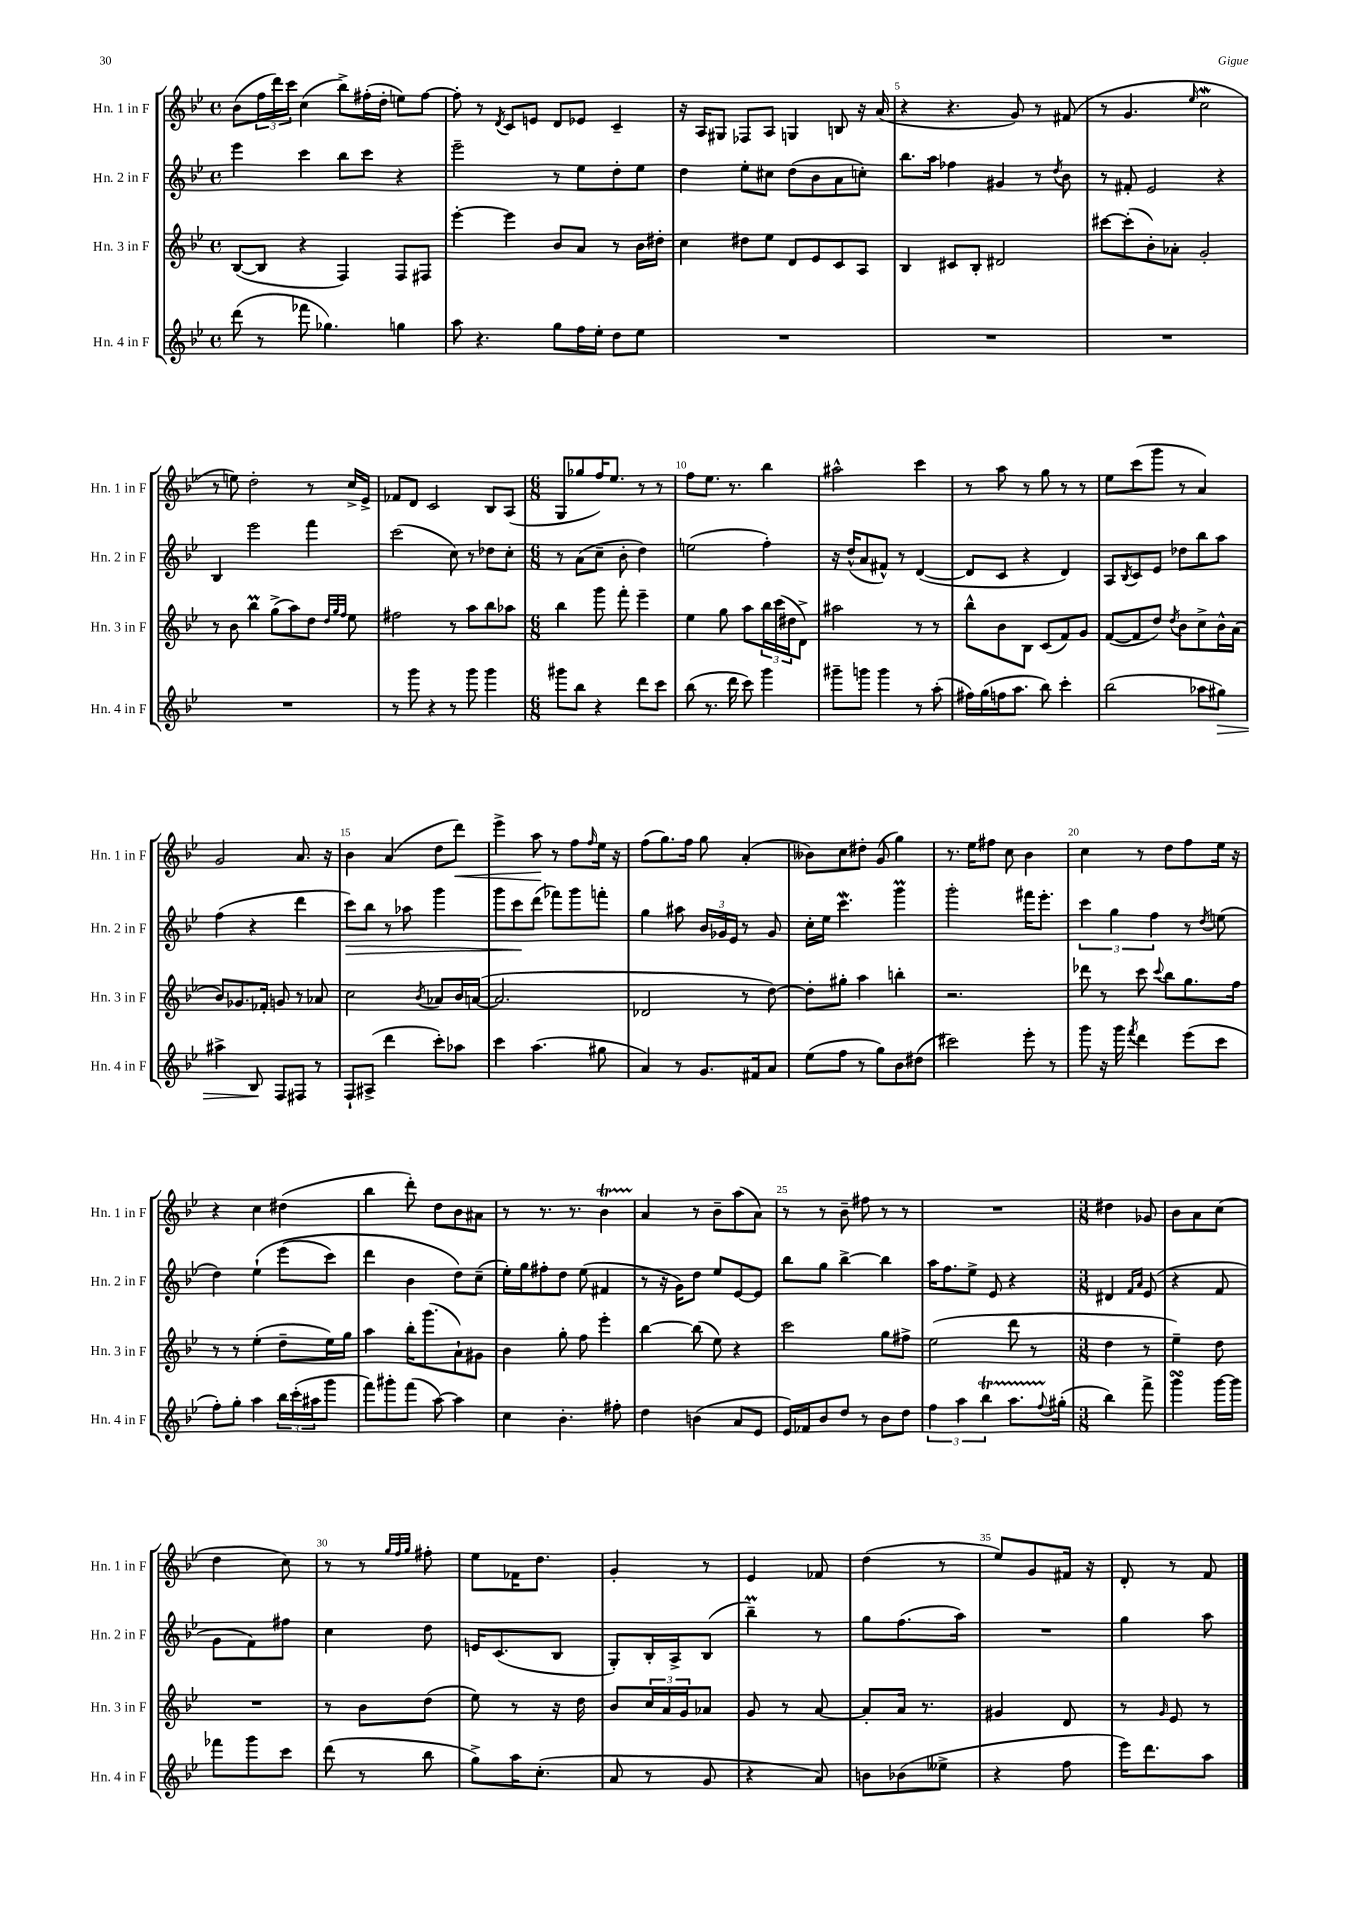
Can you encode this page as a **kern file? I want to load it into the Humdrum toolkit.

**kern	**dynam	**kern	**kern	**dynam	**kern	**dynam
*part4	*part4	*part3	*part2	*part2	*part1	*part1
*staff4	*staff4	*staff3	*staff2	*staff2	*staff1	*staff1
*I"Hn. 4 in F	*	*I"Hn. 3 in F	*I"Hn. 2 in F	*	*I"Hn. 1 in F	*
*I'Hn. 4 in F	*	*I'Hn. 3 in F	*I'Hn. 2 in F	*	*I'Hn. 1 in F	*
*clefG2	*	*clefG2	*clefG2	*	*clefG2	*
*k[b-e-]	*	*k[b-e-]	*k[b-e-]	*	*k[b-e-]	*
*M4/4	*	*M4/4	*M4/4	*	*M4/4	*
*met(c)	*	*met(c)	*met(c)	*	*met(c)	*
=2	=2	=2	=2	=2	=2	=2
(8ddd\	.	([8B-/L	4eee-\	.	(8b-\L	.
8r	.	8B-/J]	.	.	24ff\L	.
.	.	.	.	.	24ddd\)	.
.	.	.	.	.	24ccc\JJ	.
8fff-X\	.	4r	4ccc\	.	(4cc\	.
4.gg-X\)	.	.	.	.	.	.
.	.	4F/)	8bb-\L	.	8bb-^\L)	.
.	.	.	8ccc\J	.	(16ff#X'\L	.
.	.	.	.	.	16dd'\JJ	.
4ggn\	.	8F/L	4r	.	8een\L)	.
.	.	8F#X/J	.	.	[8ff#\J	.
=3	=3	=3	=3	=3	=3	=3
8aa\	.	[4eee-'\	2eee-~\	.	8ff#'\]	.
4.r	.	.	.	.	8r	.
.	.	.	.	.	8qd/	.
.	.	4eee-\]	.	.	8c/L	.
.	.	.	.	.	8en/J	.
8gg\L	.	8b-/L	8r	.	8d/L	.
16ff\L	.	8a/J	8ee-\L	.	8e-X/J	.
16ee-'\JJ	.	.	.	.	.	.
8dd\L	.	8r	8dd'\	.	4c~/	.
8ee-\J	.	16b-\LL	8ee-\J	.	.	.
.	.	16dd#X'\JJ	.	.	.	.
=4	=4	=4	=4	=4	=4	=4
1r	.	4cc\	4dd\	.	16r	.
.	.	.	.	.	16A/KL	.
.	.	.	.	.	8G#X/J	.
.	.	8dd#X\L	8ee-'\L	.	8F-X/L	.
.	.	8ee-\J	8cc#X\J	.	8A/J	.
.	.	8d/L	(8dd\L	.	4Gn/	.
.	.	8e-/	8b-\	.	.	.
.	.	8c/	8a\	.	8Bn/	.
.	.	8A/J	8ccn'\J)	.	16r	.
.	.	.	.	.	(16a/	.
=5	=5	=5	=5	=5	=5	=5
1r	.	4B-/	8.bb-\L	.	4r	.
.	.	.	16aa\Jk	.	.	.
.	.	8c#X/L	4ff-X\	.	4.r	.
.	.	8B-'/J	.	.	.	.
.	.	2d#X/	4g#X/	.	.	.
.	.	.	.	.	8g/)	.
.	.	.	8r	.	8r	.
.	.	.	8qdd/	.	.	.
.	.	.	8b-\	.	(8f#X/	.
=6	=6	=6	=6	=6	=6	=6
1r	.	[8ccc#X\L	8r	.	8r	.
.	.	(8ccc#'\]	8f#X'/	.	4.g/	.
.	.	8b-'\)	2e-/	.	.	.
.	.	8a-X'\J	.	.	.	.
.	.	.	.	.	16qqee-/	.
.	.	2g'/	.	.	2ccW\	.
.	.	.	4r	.	.	.
!!LO:LB:g=z
=7	=7	=7	=7	=7	=7	=7
1r	.	8r	4B-/	.	8r	.
.	.	8b-\	.	.	8een\)	.
.	.	4bb-M\	2eee-\	.	2dd'\	.
.	.	(8gg^\L	.	.	.	.
.	.	8aa\)	.	.	.	.
.	.	8dd\J	4fff\	.	8r	.
.	.	32qqdd/LLL	.	.	.	.
.	.	32qqgg/	.	.	.	.
.	.	32qqff/JJJ	.	.	.	.
.	.	8ee-\	.	.	16cc^/LL	.
.	.	.	.	.	16e-^/JJ	.
=8	=8	=8	=8	=8	=8	=8
8r	.	2ff#X\	(2ccc\	.	8f-X/L	.
8ggg\	.	.	.	.	8d/J	.
4r	.	.	.	.	2c/	.
8r	.	8r	8cc\)	.	.	.
8ggg\	.	8aa\L	8r	.	.	.
4ggg\	.	8bb-\	8dd-X\L	.	8B-/L	.
.	.	8aa-X\J	8cc'\J	.	(8A/J	.
=9	=9	=9	=9	=9	=9	=9
*M6/8	*	*M6/8	*M6/8	*	*M6/8	*
8ggg#X\L	.	4bb-\	8r	.	8G/L	.
8bb-\J	.	.	(8a\L	.	8gg-X/	.
4r	.	8ggg\	8cc~\J	.	16ff/K)	.
.	.	.	.	.	8.ee-/J	.
.	.	8fff'\	8b-'\	.	.	.
8ddd\L	.	4eee-~\	4dd\)	.	8r	.
8ccc\J	.	.	.	.	8r	.
=10	=10	=10	=10	=10	=10	=10
(8bb-\	.	4ee-\	(2een\	.	8ff\L	.
8.r	.	.	.	.	8.ee-\J	.
.	.	8gg\	.	.	.	.
16ddd\	.	.	.	.	8.r	.
8ccc\)	.	8aa\L	.	.	.	.
4ggg\	.	24bb-\L	4ff'\)	.	4bb-\	.
.	.	(24ccc\	.	.	.	.
.	.	24dd#X\J	.	.	.	.
.	.	8d^\J)	.	.	.	.
=11	=11	=11	=11	=11	=11	=11
8ggg#X~\L	.	2aa#X\	16r	.	2aa#X^^\	.
.	.	.	(16dd^^/KL	.	.	.
8gggn\J	.	.	8a/	.	.	.
4ggg\	.	.	8f#X^^/J)	.	.	.
.	.	.	8r	.	.	.
8r	.	8r	([4d/	.	4ccc\	.
(8aa'\	.	8r	.	.	.	.
=12	=12	=12	=12	=12	=12	=12
16ff#X\LL)	.	8bb-^^\L	8d/L]	.	8r	.
(16gg\	.	.	.	.	.	.
16ffn\J	.	8b-\	8c/J	.	8aa\	.
8.aa\J	.	.	.	.	.	.
.	.	8B-\J	4r	.	8r	.
8bb-\)	.	(8c/L	.	.	8gg\	.
4ccc'\	.	8f/)	4d/)	.	8r	.
.	.	8g/J	.	.	8r	.
=13	=13	=13	=13	=13	=13	=13
(2bb-\	.	([8f/L	8A/L	.	8ee-\L	.
.	.	.	8qB-/	.	.	.
.	.	8f/]	8c/	.	(8ccc\	.
.	.	8dd/J)	8e-/J	.	8ggg\J	.
.	.	8qdd/	.	.	.	.
.	.	8b-\L	8dd-X\L	.	8r	.
8aa-X\L	.	8cc^\	8bb-\	.	4a/)	.
!	!LO:HP:b	!	!	!	!	!
8gg#X\J)	>	16b-^^\L	8aa\J	.	.	.
.	.	(16a\JJ	.	.	.	.
!!LO:LB:g=z
=14	=14	=14	=14	=14	=14	=14
4aa#X^\	.	8b-/L)	(4ff\	.	2g/	.
.	.	8.g-X/	.	.	.	.
8B-/	.	.	4r	.	.	.
.	.	16f-X'/Jk	.	.	.	.
8F/L	]	8gn/	.	.	.	.
8F#X/J	.	8r	4ddd\	.	8.a/	.
8r	.	8a-X/	.	.	.	.
.	.	.	.	.	16r	.
=15	=15	=15	=15	=15	=15	=15
!	!	!	!	!LO:HP:b	!	!
8F`/L	.	2cc\	8ccc\L)	>	4b-\	.
(8A#X^/J	.	.	8bb-\J	.	.	.
4ddd\	.	.	8r	.	(4a/	.
.	.	.	8aa-X\	.	.	.
.	.	8qb-/	.	.	.	.
8ccc'\L)	.	8a-X/L	4ggg\	.	8dd\L	.
!	!	!	!	!	!	!LO:HP:b
8aa-X\J	.	16b-/L	.	.	8ddd\J)	<
.	.	([16an/JJ	.	.	.	.
=16	=16	=16	=16	=16	=16	=16
4ccc\	.	2.a/]	8ggg\L	.	4eee-^\	.
.	.	.	8ccc\	.	.	.
(4.aa\	.	.	(8ddd\J	]	8aa\	.
.	.	.	8fff-X\L)	.	8r	[
.	.	.	8ggg\	.	8ff\L	.
.	.	.	.	.	16qqff/	.
8gg#X\	.	.	8fffn'\J	.	16ee-\Jk	.
.	.	.	.	.	16r	.
=17	=17	=17	=17	=17	=17	=17
4a/)	.	2d-X/	4gg\	.	(8ff\L	.
.	.	.	.	.	8.gg\)	.
8r	.	.	8aa#X\	.	.	.
.	.	.	.	.	16ff\Jk	.
8.g/L	.	.	24b-/LL	.	8gg\	.
.	.	.	24g-X/	.	.	.
.	.	.	24e-/JJ	.	.	.
.	.	8r	8r	.	(4a'/	.
16f#X/k	.	.	.	.	.	.
8a/J	.	[8dd\)	8g-/	.	.	.
=18	=18	=18	=18	=18	=18	=18
(8ee-\L	.	8dd'\L]	16cc'\LL	.	8b--X\L)	.
.	.	.	16ee-\JJ	.	.	.
8ff\J	.	8gg#X'\J	4.cccW\	.	8cc\	.
8r	.	4aa\	.	.	8dd#X'\J	.
8gg\L)	.	.	.	.	(8g/	.
8b-\	.	4bbn'\	4gggM\	.	4gg\)	.
(8dd#X\J	.	.	.	.	.	.
=19	=19	=19	=19	=19	=19	=19
2ccc#X\)	.	2.r	2ggg'\	.	8.r	.
.	.	.	.	.	16ee-\KL	.
.	.	.	.	.	8ff#X\J	.
.	.	.	.	.	8cc\	.
8eee-'\	.	.	16fff#X\KL	.	4b-\	.
.	.	.	8.eee-'\J	.	.	.
8r	.	.	.	.	.	.
=20	=20	=20	=20	=20	=20	=20
8ggg\	.	8ddd-X\	6ccc\	.	4cc\	.
16r	.	8r	.	.	.	.
.	.	.	6gg\	.	.	.
16ggg\	.	.	.	.	.	.
8qfff/	.	.	.	.	.	.
4ddd\	.	8ccc\	.	.	8r	.
.	.	.	6ff\	.	.	.
.	.	8qqccc/	.	.	.	.
.	.	8bb-\L	.	.	8dd\L	.
(8eee-\L	.	8.gg\	8r	.	8ff\	.
.	.	.	8qdd/	.	.	.
8ccc\J	.	.	(8een\	.	16ee-\Jk	.
.	.	16ff\Jk	.	.	16r	.
!!LO:LB:g=z
=21	=21	=21	=21	=21	=21	=21
8ff'\L)	.	8r	4dd\)	.	4r	.
8gg'\J	.	8r	.	.	.	.
4aa\	.	(4ee-'\	(4ee-`\	.	4cc\	.
24bb-\LL	.	8dd~\L	(8eee-\L	.	(4dd#X\	.
(24ccc'\	.	.	.	.	.	.
24aa#X\J	.	.	.	.	.	.
8ggg\J	.	16ee-\L)	8ccc\J)	.	.	.
.	.	16gg\JJ	.	.	.	.
=22	=22	=22	=22	=22	=22	=22
8fff\L)	.	4aa\	4ddd\	.	4bb-\	.
8ggg#X'\	.	.	.	.	.	.
(8fff\J	.	16bb-'\KL	4b-\	.	8ddd'\)	.
.	.	(8.ggg\	.	.	.	.
[8aa\)	.	.	.	.	8dd\L	.
4aa\]	.	8a`\)	8dd\L)	.	8b-\	.
.	.	8g#X\J	(8cc~\J	.	8a#X\J	.
=23	=23	=23	=23	=23	=23	=23
4cc\	.	4b-\	16ee-'\LL)	.	8r	.
.	.	.	16gg\J	.	.	.
.	.	.	8ff#X'\	.	8.r	.
4.b-'\	.	8gg'\	8dd\J	.	.	.
.	.	.	.	.	8.r	.
.	.	8ff\	(8ee-\	.	.	.
.	.	4eee-'\	4f#X/	.	4b-T\	.
8ff#X'\	.	.	.	.	.	.
=24	=24	=24	=24	=24	=24	=24
4dd\	.	[4bb-\	8r	.	4a/	.
.	.	.	16r	.	.	.
.	.	.	16g\KL)	.	.	.
(4bn\	.	(8bb-\]	8dd\J	.	8r	.
.	.	8ee-\)	8ee-/L	.	8b-~\L	.
8a/L	.	4r	[8e-/	.	(8aa\	.
8e-/J	.	.	8e-/J]	.	8a\J)	.
=25	=25	=25	=25	=25	=25	=25
16e-/LL)	.	2ccc\	8bb-\L	.	8r	.
16f-X/J	.	.	.	.	.	.
8b-/	.	.	8gg\J	.	8r	.
8dd/J	.	.	[4bb-^\	.	8b-~\	.
8r	.	.	.	.	8ff#X\	.
8b-\L	.	8gg\L	4bb-\]	.	8r	.
8dd\J	.	8ff#X^\J	.	.	8r	.
=26	=26	=26	=26	=26	=26	=26
6ff\	.	(2ee-\	16aa\KL	.	2.r	.
.	.	.	8.ff\	.	.	.
6aa\	.	.	.	.	.	.
.	.	.	8ee-^\J	.	.	.
6bb-T\	.	.	.	.	.	.
.	.	.	8e-/	.	.	.
8.aaTTT\L	.	8ddd\	4r	.	.	.
.	.	8r	.	.	.	.
8qqff/	.	.	.	.	.	.
(16gg#X'\Jk	.	.	.	.	.	.
=27	=27	=27	=27	=27	=27	=27
*M3/8	*	*M3/8	*M3/8	*	*M3/8	*
4bb-\)	.	4dd\	4d#X/	.	4dd#X\	.
.	.	.	16qqf/LL	.	.	.
.	.	.	16qqa/JJ	.	.	.
8fff^\	.	8r	(8e-/	.	8g-X/	.
=28	=28	=28	=28	=28	=28	=28
4gggsSSS\	.	4ee-~\)	4r	.	8b-\L	.
.	.	.	.	.	8a\	.
[16ggg\LL	.	8dd\	8f/	.	(8cc\J	.
16ggg\JJ]	.	.	.	.	.	.
!!LO:LB:g=z
=29	=29	=29	=29	=29	=29	=29
8fff-X\L	.	4.r	8g\L	.	4dd\	.
8ggg\	.	.	8f\)	.	.	.
8ccc\J	.	.	8ff#X\J	.	8cc\)	.
=30	=30	=30	=30	=30	=30	=30
(8ddd\	.	8r	4cc\	.	8r	.
8r	.	8b-\L	.	.	8r	.
.	.	.	.	.	32qqgg/LLL	.
.	.	.	.	.	32qqff/	.
.	.	.	.	.	32qqgg/JJJ	.
8bb-\	.	(8dd\J	8dd\	.	8ff#X'\	.
=31	=31	=31	=31	=31	=31	=31
8gg^\L)	.	8ee-\)	16en/KL	.	8ee-\L	.
.	.	.	(8.c/	.	.	.
16aa\K	.	8r	.	.	16f-X\K	.
(8.cc'\J	.	.	.	.	8.dd\J	.
.	.	16r	8B-/J	.	.	.
.	.	16dd\	.	.	.	.
=32	=32	=32	=32	=32	=32	=32
8a/	.	8b-/L	8G'/L)	.	4g'/	.
8r	.	24cc/L	16B-'/L	.	.	.
.	.	24a/	.	.	.	.
.	.	.	16A^/J	.	.	.
.	.	24g/J	.	.	.	.
8g/	.	8a-X/J	(8B-/J	.	8r	.
=33	=33	=33	=33	=33	=33	=33
4r	.	8g/	4bb-M~\)	.	4e-/	.
.	.	8r	.	.	.	.
8a/)	.	[8a/	8r	.	8f-X/	.
=34	=34	=34	=34	=34	=34	=34
8bn\L	.	8a'/L]	8gg\L	.	(4dd\	.
(8b-X\	.	16a/Jk	(8.ff\	.	.	.
.	.	8.r	.	.	.	.
8ee--X^\J	.	.	.	.	8r	.
.	.	.	16aa\Jk)	.	.	.
=35	=35	=35	=35	=35	=35	=35
4r	.	4g#X/	4.r	.	8ee-/L)	.
.	.	.	.	.	8g/	.
8ff\	.	8d/	.	.	16f#X/Jk	.
.	.	.	.	.	16r	.
=36	=36	=36	=36	=36	=36	=36
16eee-\KL)	.	8r	4gg\	.	8d'/	.
8.ddd\	.	.	.	.	.	.
.	.	16qqg/	.	.	.	.
.	.	8e-/	.	.	8r	.
8aa\J	.	8r	8aa\	.	8f/	.
==	==	==	==	==	==	==
*-	*-	*-	*-	*-	*-	*-
